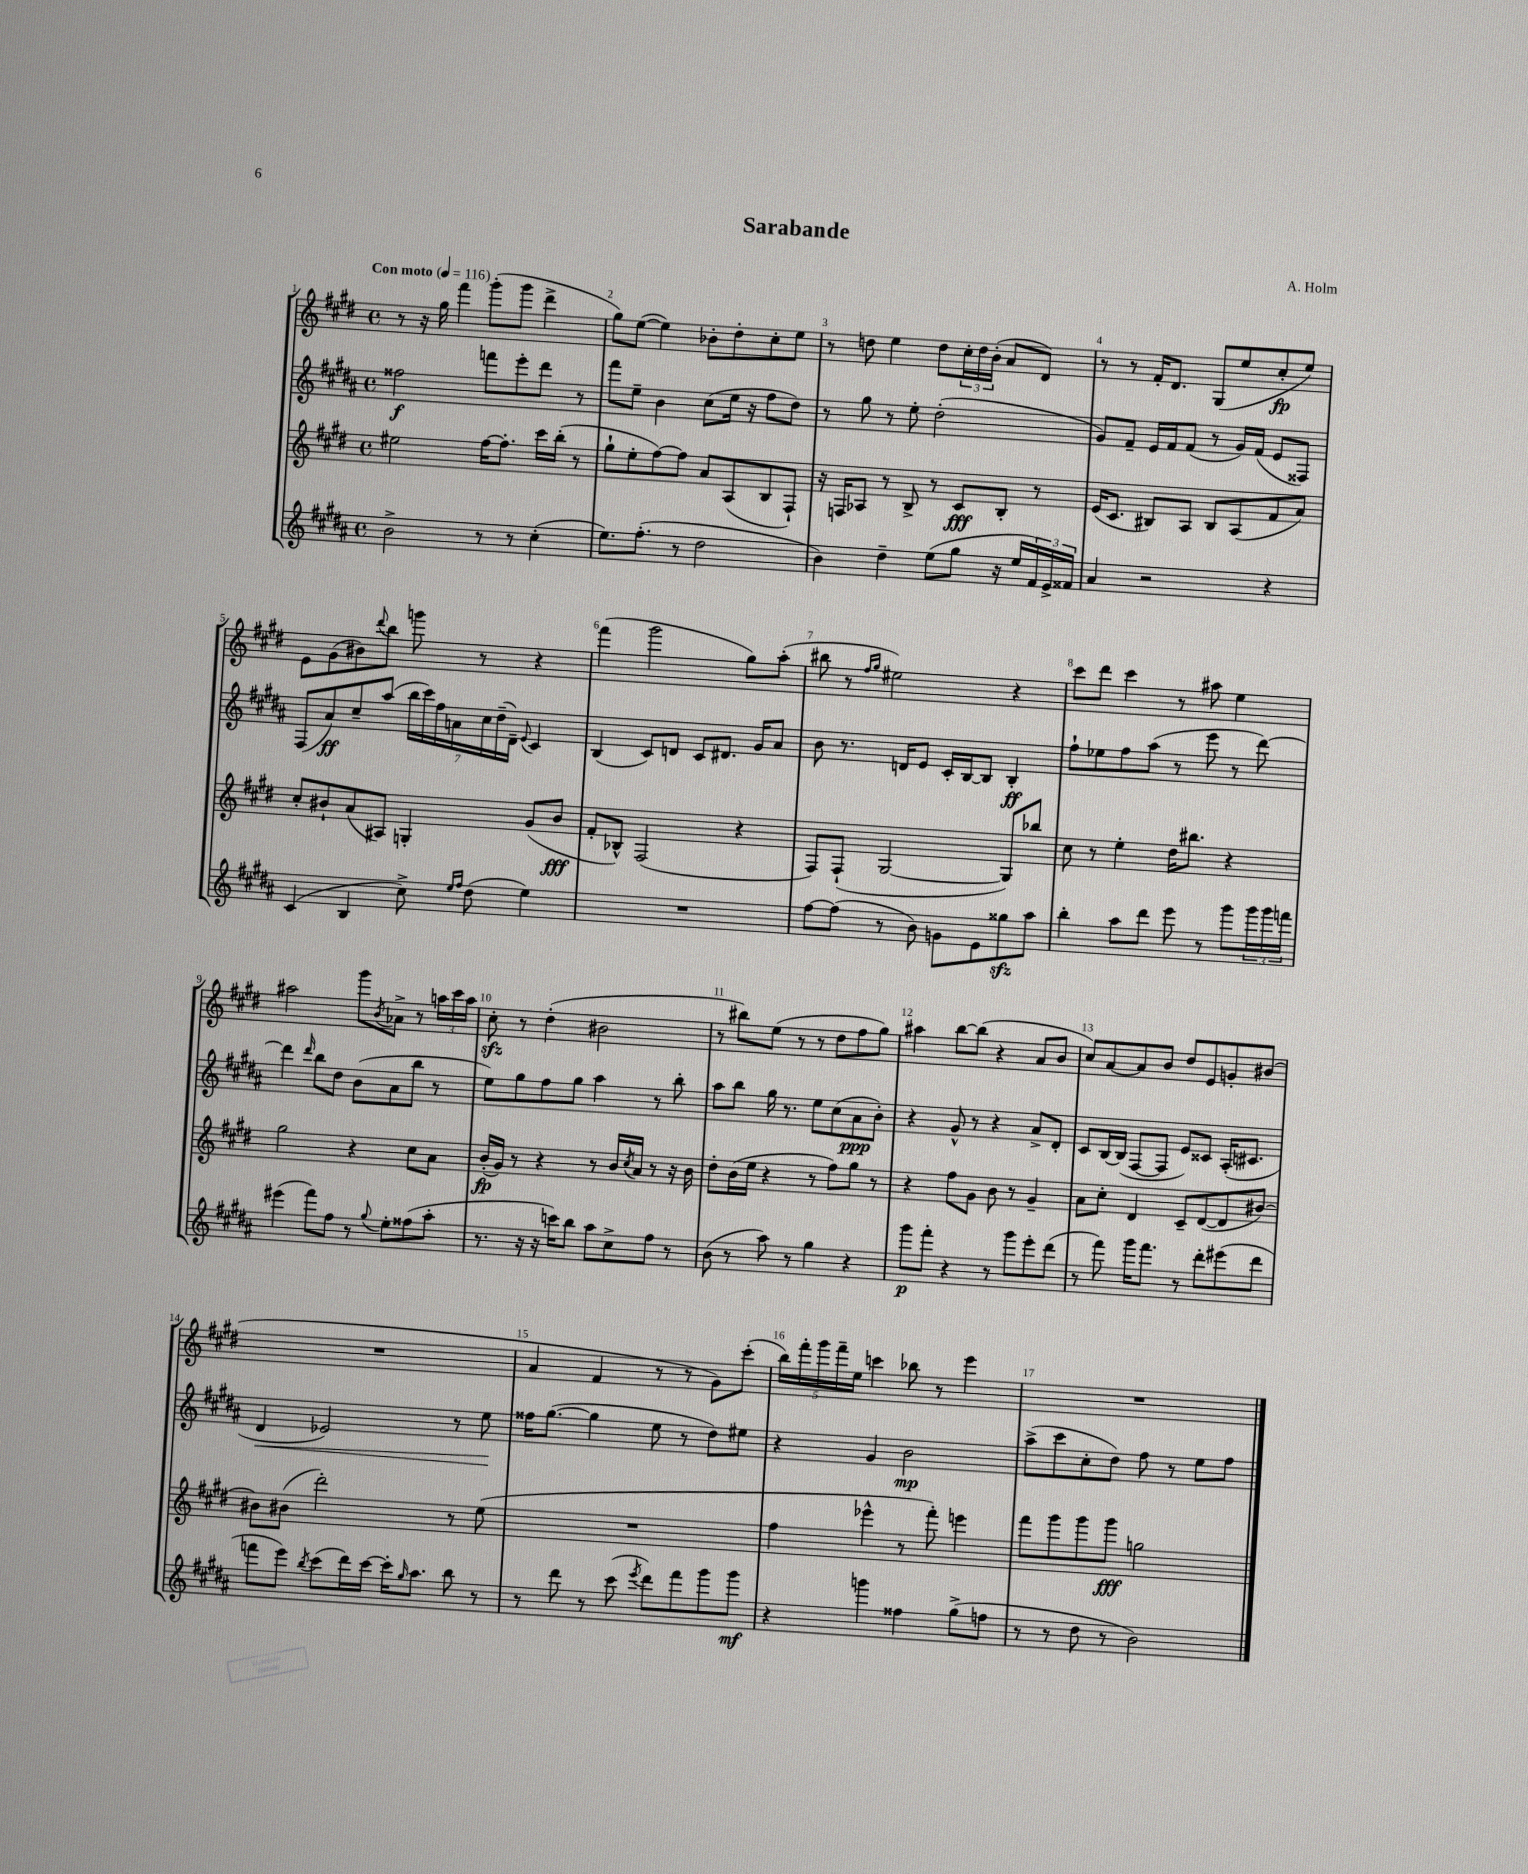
\header { title = "Sarabande" composer = "A. Holm" }
<<
\new StaffGroup <<
\new Staff = "s0" {
    \clef treble \key e \major \defaultTimeSignature \time 4/4 \tempo "Con moto" 4 = 116
    r8 r16 gis''16 fis'''4 gis'''8-.( gis'''8 dis'''4-> |
    gis''8) e''8~( e''4) bes'8-. dis''8-. cis''8-. e''8 |
    r8 d''8 e''4 d''8 \tuplet 3/2 { cis''16-. d''16 b'16-.( } a'8 dis'8) |
    r8 r8 fis'16-. dis'8. gis8( e''8 cis''8-.\fp e''8) |
    e'8 gis'8( bis'8) \appoggiatura { dis'''8 } b''8 g'''8 r8 r4 |
    fis'''4( gis'''2 gis''8) a''8-.( |
    bis''8 r8 \grace { fis''16 gis''16 } eis''2) r4 |
    cis'''8 dis'''8 cis'''4 r8 ais''8 e''4 |
    ais''2 gis'''8 \acciaccatura { b'8 } aes'8-> r8 \tuplet 3/2 { a''16 cis'''16 a''16 } |
    cis''8-.\sfz r8 dis''4-.( bis'2 |
    r8 bis''8) e''8( r8 r8 dis''8 fis''8 gis''8) |
    ais''4 b''8~ b''8( r4 a'8 b'8 |
    cis''8) a'8~ a'8 b'8 dis''8 e'8 g'8-. bis'8( |
    R1 |
    a'4 fis'4 r8 r8 gis'8) cis'''8-.( |
    \tuplet 5/4 { b''16) fis'''16-. gis'''16 fis'''16-- e''16 } c'''4 bes''8 r8 e'''4 |
    R1 \bar "|." |
}
\new Staff = "s1" {
    \clef treble \key b \major \defaultTimeSignature \time 4/4
    fisis''2\f f'''8 e'''8-. dis'''8 r8 |
    fis'''8 e''8-- b'4 cis''8( e''16 r16 fis''8 dis''8) |
    r8 gis''8 r8 e''8-. dis''2-.( |
    gis'8) fis'8-- e'16 fis'16 fis'8( r8 gis'16) fis'16( e'8 fisis8) |
    fis8( ais'8\ff) cis''8-- ais''8( \tuplet 7/4 { b''16 cis'''16) fis''16 a'16 cis''16 dis''16--( dis'16--) } \appoggiatura { e'8 } cis'4 |
    b4( cis'8) d'8 cis'8 dis'8. gis'16 ais'8 |
    b'8 r8. d'16 e'8 cis'16-. b16~ b8 b4-.\ff |
    fis''8-! ees''8 fis''8 ais''8( r8 e'''8 r8 dis'''8~) |
    dis'''4 \grace { dis'''16 } b''8 dis''8 b'8( ais'8 b''8 r8 |
    e''8) gis''8 fis''8 gis''8 ais''4 r8 b''8-. |
    ais''8 b''8 gis''16 r8. e''8 cis''8( ais'8\ppp b'8-.) |
    r4 gis'8-^ r8 r4 ais'8-> dis'8-. |
    cis'8 b16~ b16( fis8~ fis8 e'8) cisis'8 ais16-.( cis'8. |
    dis'4\< ees'2) r8 e''8\! |
    fisis''16 gis''8.~( gis''4 e''8 r8 dis''8) eis''8 |
    r4 gis'4 b'2\mp |
    ais''8->( cis'''8 cis''8-. dis''8) fis''8 r8 e''8 fis''8 \bar "|." |
}
\new Staff = "s2" {
    \clef treble \key e \major \defaultTimeSignature \time 4/4
    eis''2 fis''16~ fis''8.-. cis'''16 b''16-.( r8 |
    gis''8-! e''8-. fis''8~) fis''8 a'8 a8( b8 fis8-!) |
    r16 f16 aes8 r8 b8-> r8 cis'8\fff b8-. r8 |
    e'16( cis'8. bis8) a8 bis8 a8( fis'8 a'8) |
    cis''8-. bis'8-! a'8( ais8) g4-. gis'8( bis'8\fff |
    fis'8-. bes8-^) fis2( r4 |
    fis8) fis8-!( gis2~ gis8) bes''8 |
    cis''8 r8 e''4-. dis''16 bis''8. r4 |
    gis''2 r4 cis''8 a'8 |
    b'16-.\fp( gis'16) r8 r4 r8 b'16 \acciaccatura { cis''8 } a'16 r8 r16 b'16 |
    dis''8-. b'16( e''16 r4 r8 fis''8) gis''8 r8 |
    r4 fis''8 gis'8 b'8 r8 gis'4-- |
    a'8 cis''8-. dis'4 cis'8-- dis'8~( dis'8 bis'8~) |
    bis'8 bis'8( dis'''2-.) r8 e''8( |
    R1 |
    fis''4 ees'''4-^ r8 fis'''8-.) e'''4 |
    fis'''8 gis'''8 gis'''8 gis'''8\fff g''2 \bar "|." |
}
\new Staff = "s3" {
    \clef treble \key b \major \defaultTimeSignature \time 4/4
    b'2-> r8 r8 cis''4-.( |
    e''8.) fis''8.-.( r8 dis''2 |
    b'4) dis''4-- e''8( gis''8 r16 e''16 \tuplet 3/2 { fis'16) e'16-> fisis'16 } |
    ais'4 r2 r4 |
    cis'4( b4 cis''8->) \grace { e''16 fis''16 } dis''8( e''4) |
    R1 |
    fis''8~ fis''8( r8 b'8) g'8 e'8 gisis''8\sfz ais''8 |
    b''4-. ais''8 dis'''8 e'''8 r8 gis'''8 \tuplet 3/2 { gis'''16 gis'''16 f'''16 } |
    eis'''4( fis'''8) fis''8 r8 \appoggiatura { gis''8 } e''8-. fisis''8( ais''8-. |
    r8. r16 r16 c'''16) b''8 ais''8 cis''8-> fis''8 r8 |
    b'8( r8 ais''8) r8 gis''4 r4 |
    gis'''8\p fis'''8-. r4 r8 gis'''8 e'''8-. dis'''8( |
    r8 fis'''8) gis'''16 fis'''8. r8 dis'''8-. eis'''8( dis'''8 |
    f'''8 e'''8) \acciaccatura { b''8 } cis'''8( dis'''16) cis'''16~ cis'''16-. \grace { gis''16 } ais''8. b''8 r8 |
    r8 dis'''8 r8 cis'''8( \acciaccatura { e'''8 } dis'''8) fis'''8 gis'''8 gis'''8\mf |
    r4 g'''4 fisis''4 gis''8->( f''8 |
    r8 r8 dis''8 r8 b'2) \bar "|." |
}
>>
>>
\layout { \context { \Score \override BarNumber.break-visibility = ##(#f #t #t) barNumberVisibility = #all-bar-numbers-visible } }
